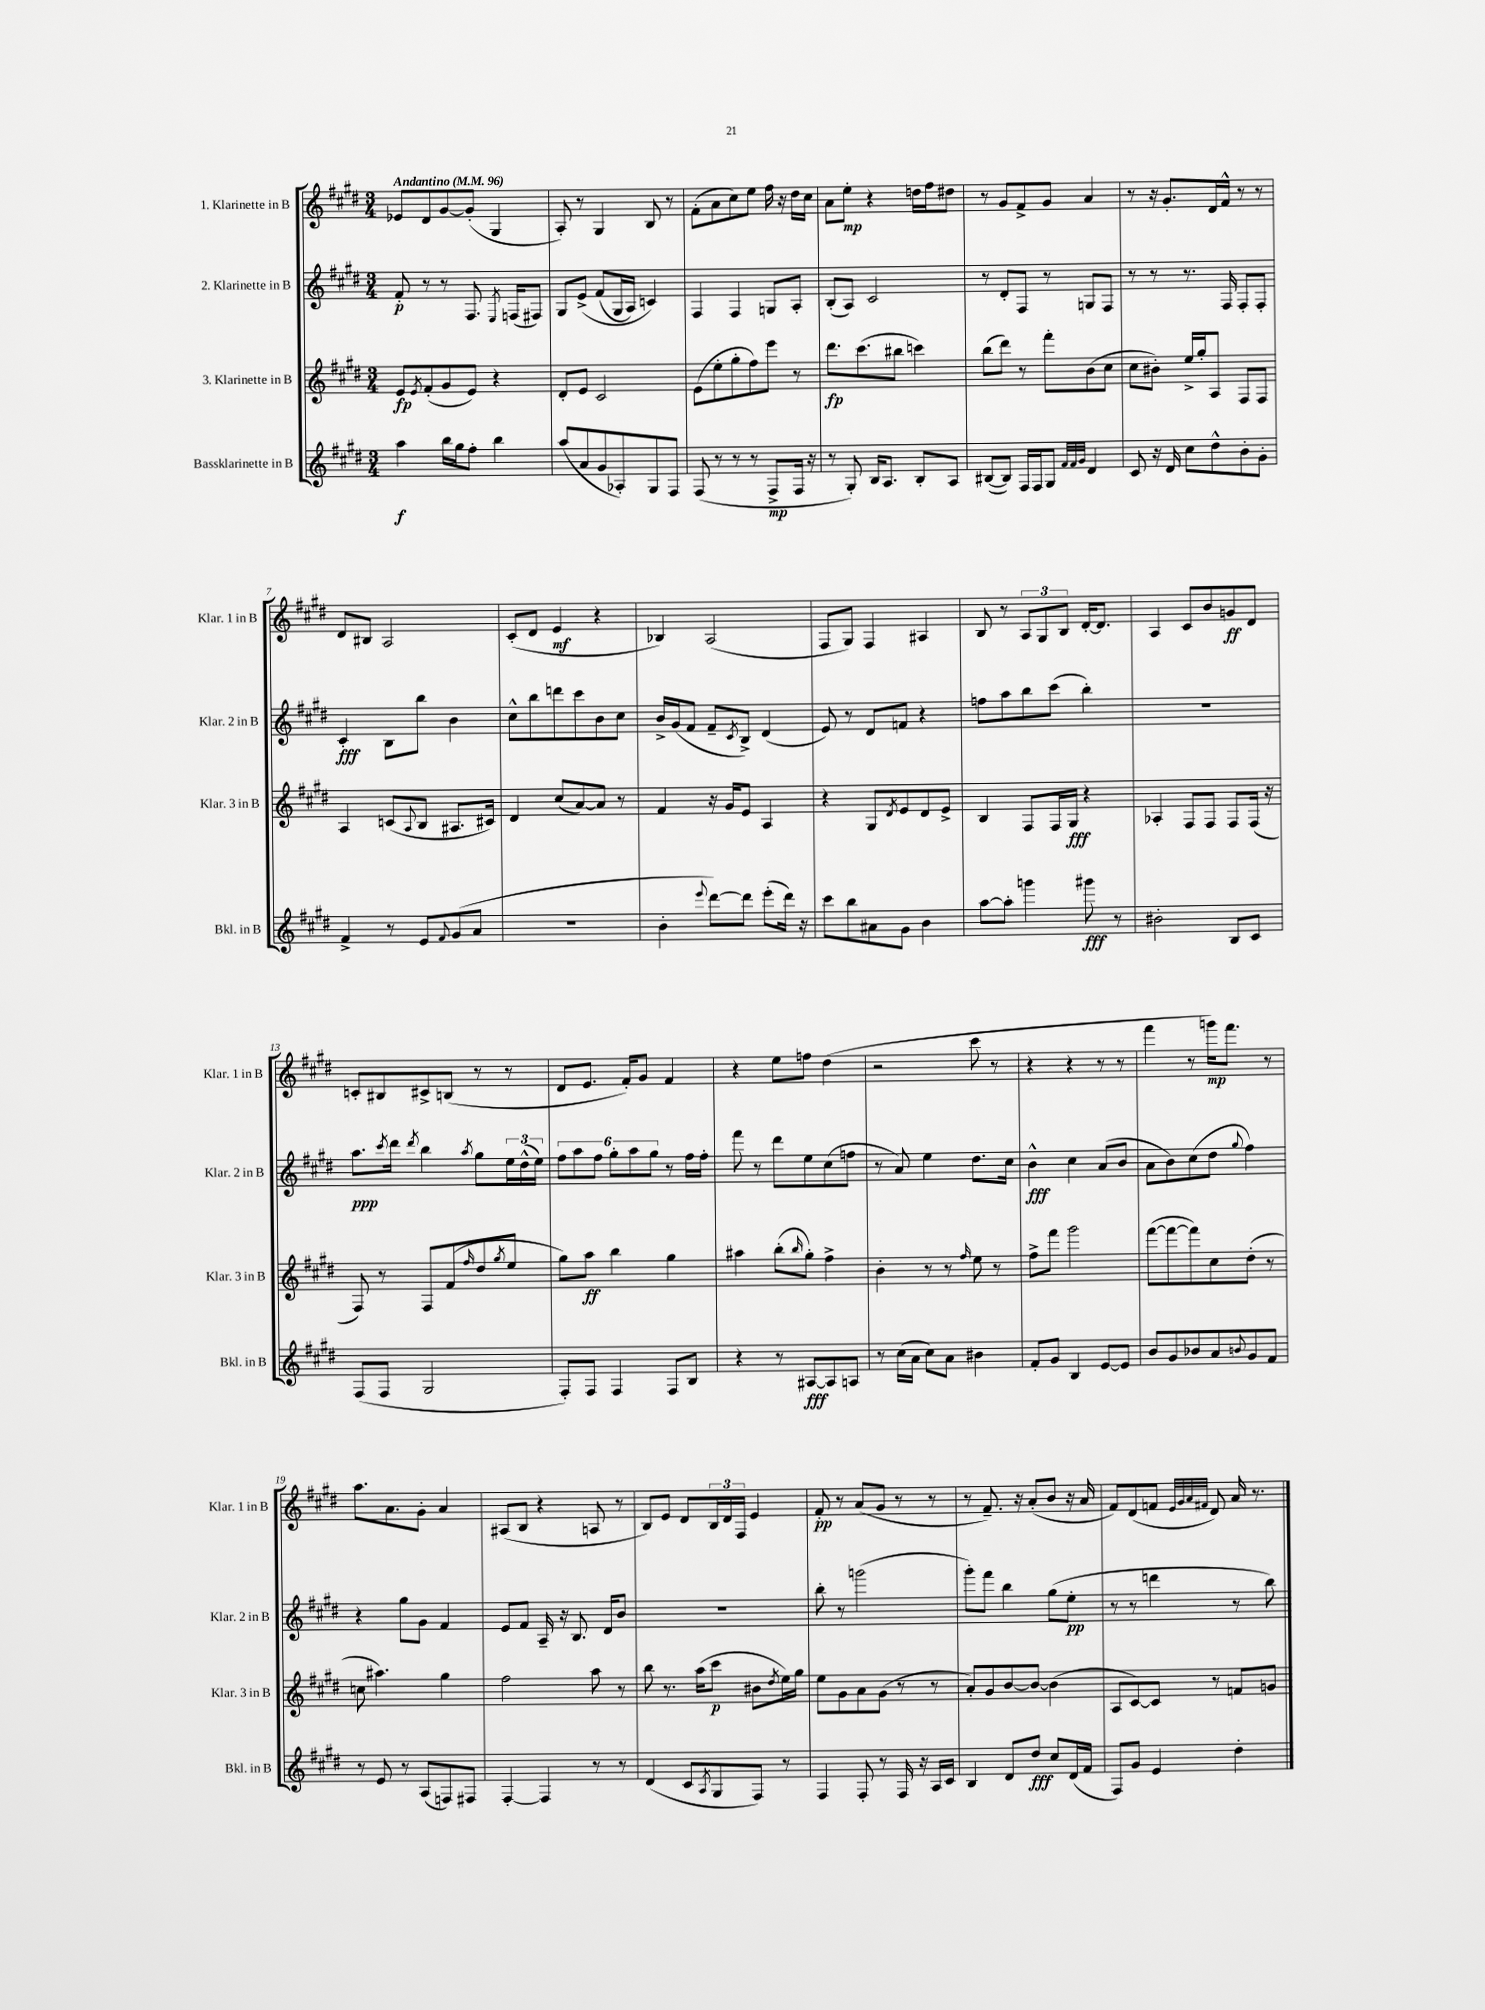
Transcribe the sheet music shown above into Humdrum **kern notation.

**kern	**kern	**kern	**kern
*staff4	*staff3	*staff2	*staff1
*clefG2	*clefG2	*clefG2	*clefG2
*k[f#c#g#d#]	*k[f#c#g#d#]	*k[f#c#g#d#]	*k[f#c#g#d#]
*M3/4	*M3/4	*M3/4	*M3/4
*MM96	*MM96	*MM96	*MM96
4aa\	8e/L	8f#'/	8e-/L
.	8qe/	.	.
.	(8f#'/	8r	8d#/
16bb\LL	8g#/	8r	[8g#/
16gg#\J	.	.	.
8ff#'\J	8e/J)	8.F#/	(8g#'/]J
4bb\	4r	.	4G#/
.	.	8qE/	.
.	.	(16F/LK	.
.	.	8F#/J)	.
=	=	=	=
(8aa/L	8d#'/L	8G#/L	8A'/)
8a/	8e/J	&(8e^/J	8r
8g#/	2c#/	(8f#/L	4G#/
8A-'/)	.	16G#/L	.
.	.	16A/JJ)	.
8G#/	.	4c/&)	8B/
8F#/J	.	.	8r
=	=	=	=
(8F#/	(8e\L	4F#/	(8f#'\L
8r	8ee'\	.	8a\
8r	8gg#'\	4F#/	8cc#\)
8r	8ff#\)	.	8ee\J
8F#^/L	8eee\J	8G/L	16ff#\
.	.	.	16r
16F#/Jk	8r	8A'/J	16dd#\LL
16r	.	.	16cc#\JJ
=	=	=	=
8r	8.ddd#\L	(8B'/L	8a\L
8G#'/)	.	8A/J)	8ee'\J
.	(8.ccc#\	.	.
16B/LK	.	2c#/	4r
8.A/J	.	.	.
.	8bb#\J	.	.
8B'/L	4ccc\)	.	16dd\LL
.	.	.	16ff#\J
8A/J	.	.	8dd#\J
=	=	=	=
([8B#/L	(8bb\L	8r	8r
8B#/]J)	8ddd#\J)	8d#'/L	8g#/L
16F#/LL	8r	8F#/J	8f#^/
16F#/J	.	.	.
8G#/J	8fff#'\L	8r	8g#/J
32qqf#/LLL	.	.	.
32qqf#/	.	.	.
32qqg#/JJJ	.	.	.
4d#/	(8b\	8G/L	4a/
.	8cc#\J	8F#/J	.
=	=	=	=
8c#/	8cc#\L	8r	8r
16r	8b#'\J)	8r	16r
16d#/	.	.	8.g#'/L
8cc#\L	16ee^/LL	8.r	.
.	16gg#'/J	.	.
8dd#^^\	8A/J	.	16d#/L
.	.	16F#/	16f#^^/JJ
8b'\	8F#/L	8F#'/L	8r
8g#'\J	8F#/J	8F#'/J	8r
=	=	=	=
4f#^/	4A/	4c#'/	8d#/L
.	.	.	8B#/J
8r	(8c/L	8B\L	2A/
.	8qqA/	.	.
8e/L	8B/J	8bb\J	.
8qqf#/	.	.	.
(8g#/	8.A#/L	4b\	.
8a/J	.	.	.
.	16c#/Jk)	.	.
=	=	=	=
2.r	4d#/	8cc#^^\L	(8c#'/L
.	.	8bb\	8d#/J
.	(8cc#/L	8ddd\	4e/
.	[8a/)	8ccc#\	.
.	8a/]J	8b\	4r
.	8r	8cc#\J	.
=	=	=	=
4b'\	4f#/	16b^/LL	4B-/)
.	.	(16g#/J	.
.	.	8f#/J	.
8qqeee/	.	.	.
[8ddd#\L)	16r	8f#~/L	(2A/
.	16g#/LK	.	.
.	.	8qc#/	.
8ddd#\]J	8e/J	8B^/J)	.
(8eee'\L	4A/	(4d#/	.
16ddd#\Jk)	.	.	.
16r	.	.	.
=	=	=	=
8ccc#\L	4r	8e/)	8F#/L
8bb\	.	8r	8G#/J)
8a#\	8G#/L	8d#/L	4F#/
.	8qd#/	.	.
8g#\J	8e/	8f/J	.
4b\	8d#/	4r	4A#/
.	8e^/J	.	.
=	=	=	=
[8aa\L	4B/	8ff\L	8B/
8aa'\]J	.	8aa\	8r
4ggg\	8F#/L	8bb\	12A/L
.	.	.	12G#/
.	16F#/L	(8ccc#\J	.
.	.	.	12B/J
.	16G#/JJ	.	.
8ggg#\	4r	4bb'\)	[16d#'/LK
.	.	.	8.d#/]J
8r	.	.	.
=	=	=	=
2b#'\	4A-'/	2.r	4A/
.	8F#/L	.	8c#/L
.	8F#/J	.	8b/
8B/L	8F#/L	.	8g/
8c#/J	(16F#/Jk	.	8d#/J
.	16r	.	.
=	=	=	=
(8F#/L	8F#/)	8.aa\L	8c'/L
8F#/J	8r	.	8B#/
.	.	8qccc#/	.
.	.	16ddd#\Jk	.
.	.	8qddd#/	.
2G#/	8F#/L	4bb\	8c#^/
.	(8f#/	.	(8B/J
.	16qqff#/	8qaa/	.
.	8dd#/	8gg#\L	8r
.	8qgg#/	.	.
.	8ee/J	24ee\L	8r
.	.	(24dd#^^\	.
.	.	24ee\JJ)	.
=	=	=	=
8F#'/L)	8gg#\L)	12ff#\L	8d#/L
.	.	12aa\	.
8F#/J	8aa\J	.	8.e/J
.	.	12ff#\J	.
4F#/	4bb\	12gg#'\L	.
.	.	.	16f#'/LK)
.	.	12aa\	.
.	.	.	8g#/J
.	.	12gg#\J	.
8F#/L	4gg#\	8r	4f#/
8B/J	.	16ff#\LL	.
.	.	16ff#'\JJ	.
=	=	=	=
4r	4aa#\	8fff#\	4r
.	.	8r	.
8r	(8bb'\L	8ddd#\L	8ee\L
.	16qqbb/	.	.
[8A#/L	8gg#'\J)	8ee\	8ff\J
8A#/]	4ff#^\	(8cc#\	(4dd#\
8A/J	.	8ff\J	.
=	=	=	=
8r	4b'\	8r	2r
(16cc#\LL	.	8a/)	.
16a\JJ	.	.	.
8cc#\L)	8r	4ee\	.
8a\J	8r	.	.
.	16qqff#/	.	.
4b#\	8ee\	8.dd#\L	8ccc#\
.	8r	.	8r
.	.	16cc#\Jk	.
=	=	=	=
8f#'/L	8ff#^\L	4b^^\	4r
8g#/J	8fff#\J	.	.
4B/	2ggg#\	4cc#\	4r
[8e/L	.	(8a/L	8r
8e/]J	.	8b/J	8r
=	=	=	=
8b/L	([8fff#\L	8a\L	4fff#\
8g#/	8fff#\_	8b\)	.
8b-/	8fff#\])	(8cc#\	8r
8a/	8cc#\	8dd#\J	16ggg\LK)
.	.	.	8.fff#\J
8qqb/	.	8qqgg#/	.
8g#/	(8dd#'\J	4ff#\)	.
8f#/J	8r	.	8r
=	=	=	=
8r	8cc\	4r	8.aa\L
8e/	4.aa#\)	.	.
.	.	.	8.a\
8r	.	8gg#\L	.
(8A/L	.	8g#\J	8g#'\J
8F/)	4gg#\	4f#/	4a/
8F#/J	.	.	.
=	=	=	=
[4F#'/	2ff#\	8e/L	(8A#/L
.	.	8f#/J	8B/J
4F#/]	.	16A~/	4r
.	.	16r	.
.	.	8.B/	.
8r	8aa\	.	8A/
.	.	16d#/LK	.
8r	8r	8b/J	8r
=	=	=	=
(4d#/	8bb\	2.r	8B/L)
.	8.r	.	8e/J
8c#/L	.	.	8d#/L
.	(16aa\LK	.	.
8qA/	.	.	.
8G#/	8ccc#\J	.	24B/L
.	.	.	24d#/
.	.	.	24F#/JJ
8F#/J)	8b#\L	.	4e/
.	8qdd#/	.	.
8r	16ee\L)	.	.
.	16gg#\JJ	.	.
=	=	=	=
4F#/	8ee\L	8bb'\	8f#'/
.	8g#\	8r	8r
8F#'/	8a\	(2ggg\	(8a/L
8r	(8g#\J	.	8g#/J
16F#/	8r	.	8r
16r	.	.	.
16A/LL	8r	.	8r
16c#/JJ	.	.	.
=	=	=	=
4B/	8a'/L)	8ggg#'\L)	8r
.	8g#/	8fff#\J	8.f#~/)
8d#/L	[8b/	4bb\	.
.	.	.	16r
8dd#/J	8b/_J	.	(8a'/L
8cc#/L	(4b\]	(8gg#\L	8b/J
(16d#/L	.	8ee'\J	16r
16f#/JJ	.	.	16a/
=	=	=	=
8F#/L)	8A/L	8r	8f#/L)
8g#/J	[8c#/)	8r	(8d#/
4e/	8c#/]J	4ddd\	8f/J
.	.	.	32qqe/LLL
.	.	.	32qqg#/
.	.	.	32qqa/
.	.	.	32qqf#/JJJ
.	8r	.	8d#/)
4dd#'\	8f/L	8r	16a/
.	.	.	8.r
.	8g/J	8bb\)	.
==	==	==	==
*-	*-	*-	*-
